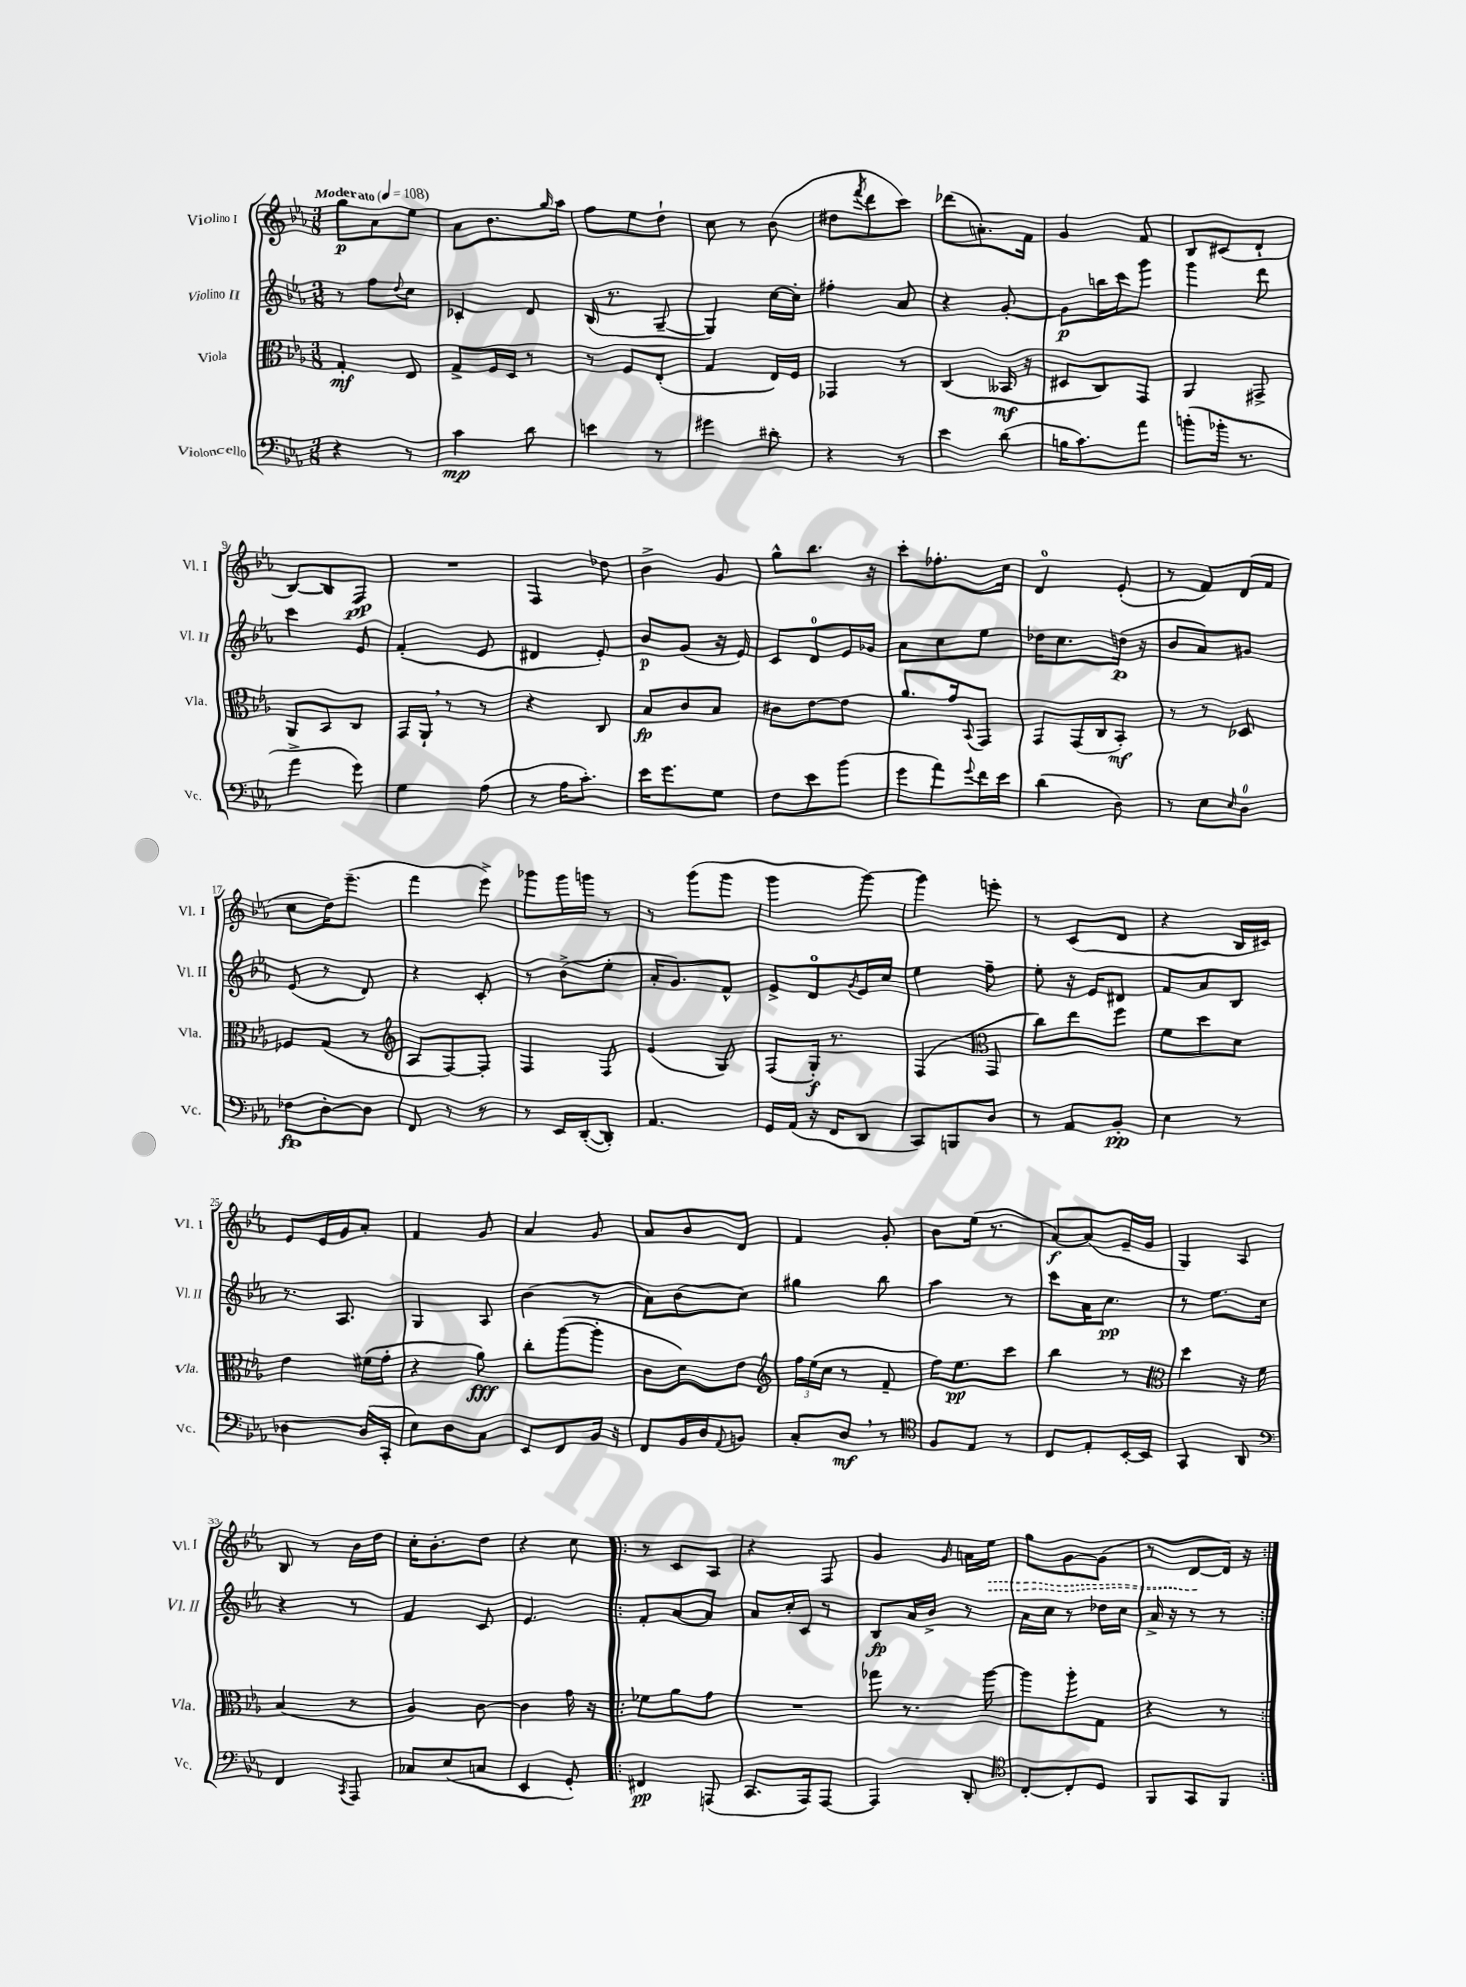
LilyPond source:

<<
\new StaffGroup <<
\new Staff = "s0" \with { instrumentName = "Violino I" shortInstrumentName = "Vl. I" } {
    \clef treble \key ees \major \numericTimeSignature \time 3/8 \tempo "Moderato" 4 = 108
    g''8\p aes'8 ees''8 |
    aes'8 bes'8. \grace { g''16 } aes''16 |
    f''8 ees''8 d''8-! |
    c''8 r8 bes'8( |
    dis''8 \acciaccatura { f'''8 } d'''8 c'''8) |
    des'''8( a'8.-.) f'16 |
    g'4 f'8 |
    bes8 cis'8( d'8-! |
    bes8~) bes8 f8\pp |
    R4. |
    f4 des''8 |
    bes'4-> g'8 |
    g''8-^ bes''8. r16 |
    c'''8-. fes''8.-. c''16 |
    d'4-0 ees'8-.( |
    r8 f'8) d'16( f'16 |
    c''8 d''16) ees'''8.--( |
    f'''4 ees'''8->) |
    ges'''8 ges'''16 g'''16 r8 |
    r8 g'''8( g'''8 |
    g'''4 g'''8~) |
    g'''4 e'''8-. |
    r8 c'8( d'8 |
    r4 bes16 cis'16) |
    ees'8 ees'16 g'16 aes'8-. |
    f'4 g'8 |
    aes'4 g'8 |
    aes'8 bes'8 d'8 |
    f'4 g'8-. |
    bes'8 ees''16( r8. |
    aes'8~\f) aes'8( ees'16-- g'16 |
    g4) aes8 |
    bes8 r8 bes'16 d''16 |
    c''16-. bes'8.-. d''8 |
    r4 c''8 |
    \repeat volta 2 { r8 c'8 aes8 |
    r4 f8 |
    g'4 \grace { g'16 } a'16 \once \override Hairpin.style = #'dashed-line ees''16\> |
    g''8 g'8~ g'8( |
    r8 d'8~\! d'16) r16 | }
}
\new Staff = "s1" \with { instrumentName = "Violino II" shortInstrumentName = "Vl. II" } {
    \clef treble \key ees \major \numericTimeSignature \time 3/8
    r8 f''8 \appoggiatura { d''8 } c''8 |
    ces'4-. d'8 |
    bes16( r8. g8~-- |
    g4) c''16~ c''16-. |
    fis''4-. aes'8 |
    r4 g'8~-. |
    g'8\p b''16 c'''16 g'''8 |
    g'''4 d'''8 |
    c'''4 ees'8 |
    f'4-.( ees'8 |
    dis'4 ees'8-.) |
    bes'8\p g'8( r16 ees'16) |
    c'8 d'8-0 ees'16 ges'16 |
    aes'8 c''8 ees''8 |
    des''16 c''8. d''16\p( r16 |
    bes'8 aes'8) gis'8 |
    ees'8( r8 d'8) |
    r4 c'8-. |
    r8 bes'8->( ees''8-. |
    aes'16-. g'8.) f'8-^ |
    ees'8-> d'8-0 \acciaccatura { g'8 } ees'16 c''16 |
    ees''4 f''8-- |
    ees''8-. r16 ees'16 dis'8 |
    f'8 aes'8 bes8 |
    r8. aes8. |
    g4 aes8 |
    bes'4( r8 |
    aes'8) bes'8( c''8) |
    gis''4 bes''8 |
    aes''4 r8 |
    c'''8 aes'16 c''8.\pp |
    r8 ees''8. c''16 |
    r4 r8 |
    f'4 c'8 |
    ees'4. |
    \repeat volta 2 { f'8-. aes'8~ aes'8 |
    aes'8 c''16-. c'16 r8 |
    bes8\fp aes'16 bes'16-> r8 |
    aes'16 c''16 r8 des''16 c''16 |
    aes'16-> r16 r8 r8 | }
}
\new Staff = "s2" \with { instrumentName = "Viola" shortInstrumentName = "Vla." } {
    \clef alto \key ees \major \numericTimeSignature \time 3/8
    g4-.\mf ees8 |
    g8-> f16 d16 r8 |
    r8 f8 ees8-.( |
    g4 ees16) f16 |
    ges,4 r8 |
    c4( beses,16\mf r16 |
    dis8 c8) g,8 |
    aes,4 gis,8-> |
    aes,8 bes,8 c8 |
    g,16 aes,16-! \breathe r8 r8 |
    r4 c8 |
    bes8\fp c'8 bes8 |
    cis'8 ees'8~ ees'8 |
    aes'8. g'16 \appoggiatura { bes,8 } g,8 |
    g,8 g,16( c16 bes,8-.\mf) |
    r8 r8 des8 |
    fes8 g8( r8 |
    \clef treble aes8 f8~) f8-. |
    f4 f8 |
    ees'4( g8) |
    f8( g16-.\f) r8. |
    f4( \clef alto g,8 |
    c''8) ees''8 f''8 |
    f'8 d''8 d'8 |
    ees'4 fis'16( g'16-. |
    r4 aes'8\fff) |
    c''8-. aes''8~( aes''8-. |
    c'8 d'8) ees'8 |
    \clef treble \tuplet 3/2 { f''16 ees''16( c''16 } r8 f'8-- |
    f''16) ees''8.\pp c'''8 |
    bes''4 r8 |
    \clef alto d''4 r16 f'16 |
    bes4( r8 |
    aes4) c'8~ |
    c'4 g'16 r16 |
    \repeat volta 2 { fes'8 aes'8 g'8 |
    R4. |
    ges''8 r8. aes''16~ |
    aes''8 aes''8-. g8 |
    r4 r8 | }
}
\new Staff = "s3" \with { instrumentName = "Violoncello" shortInstrumentName = "Vc." } {
    \clef bass \key ees \major \numericTimeSignature \time 3/8
    r4 r8 |
    c'4\mp d'8 |
    e'4 r8 |
    gis'4 dis'8-. |
    r4 r8 |
    ees'4 d'8( |
    b16 c'8.) aes'8 |
    b'8-.( bes'16-. r8. |
    aes'4-> g'8) |
    g4 aes8( |
    r8 aes16 c'8.-.) |
    ees'16 g'8. g8 |
    f8 ees'8 bes'8( |
    g'8 aes'8) \appoggiatura { g'8 } f'16 ees'16 |
    d'4( d8) |
    r8 ees8 \grace { ees16 } d8-0 |
    fes8\fp d8~-. d8 |
    f,8 r8 r8 |
    r8 ees,16 d,16~-.( d,8-.) |
    aes,4. |
    g,16 aes,16( r16 f,16 d,8 |
    c,8) b,,8 d8 |
    r8 aes,8 bes,8-.\pp |
    ees4 r8 |
    des4~ des16( c,16-. |
    ees8) d8 c8 |
    ees,8 f,8 bes,16 r16 |
    f,8 bes,16 d16 \appoggiatura { aes,8 } b,8 |
    c8-. d8\mf \breathe r8 |
    \clef tenor f8 ees8 r8 |
    c8 ees8-. bes,16~-. bes,16 |
    g,4 aes,8 |
    \clef bass f,4 \acciaccatura { c,8 } aes,,8 |
    ces8 ees8( c8 |
    ees,4 g,8-.) |
    \repeat volta 2 { fis,4\pp a,,8( |
    c,8. aes,,16) aes,,8~ |
    aes,,4 d,8-. |
    \clef tenor c8~-. c8-. d8 |
    f,8 g,8 f,8 | }
}
>>
>>
